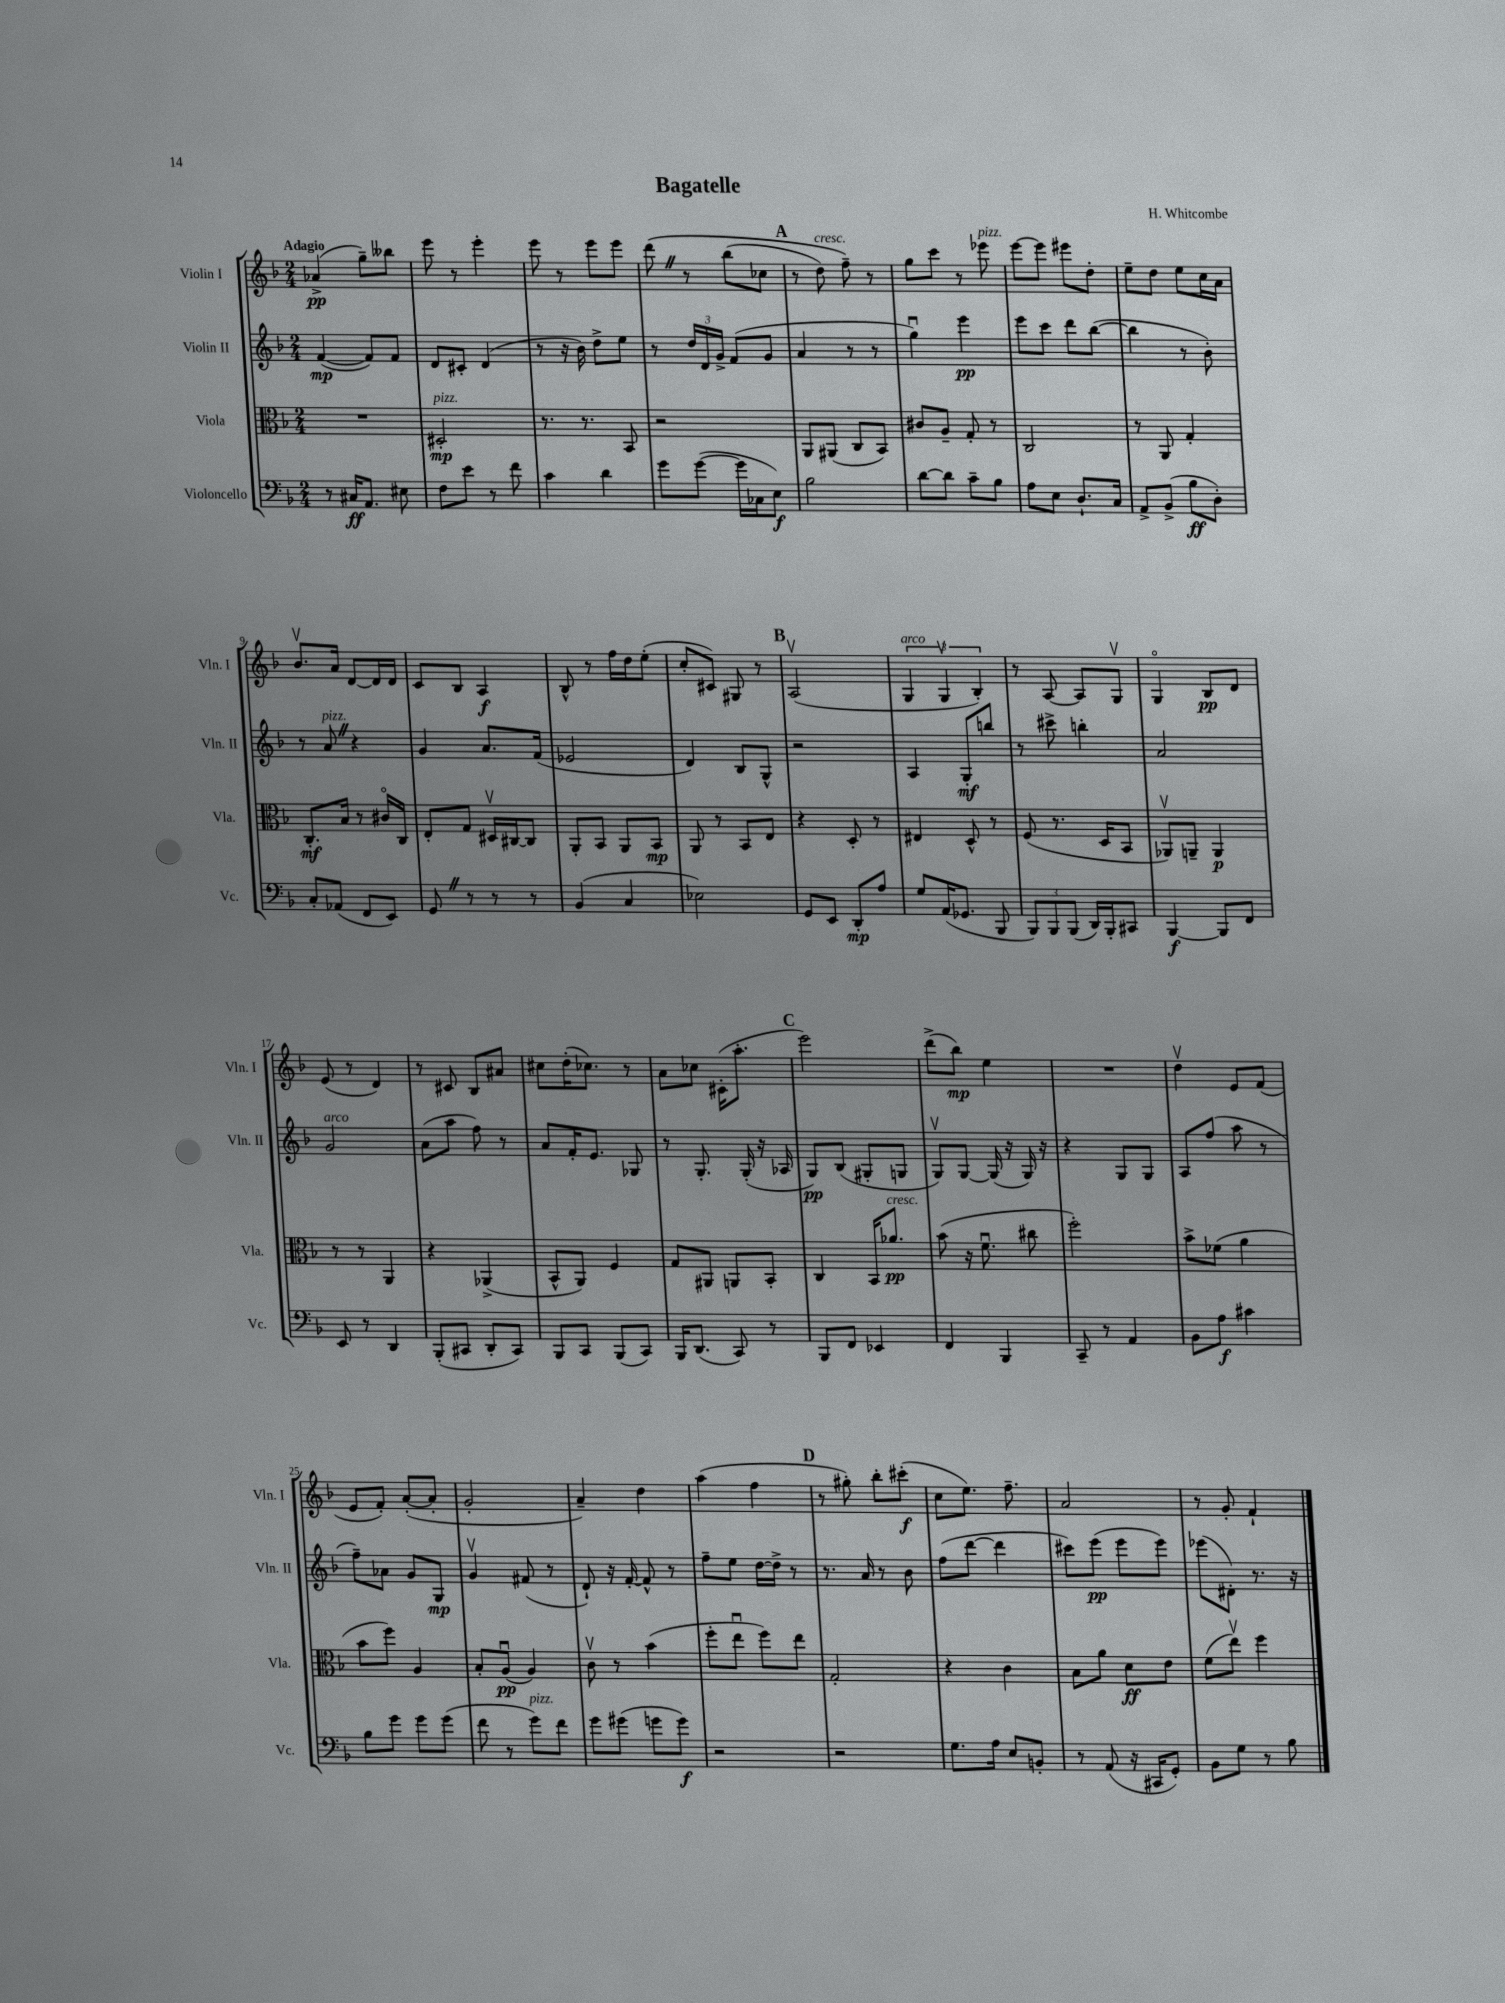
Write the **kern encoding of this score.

**kern	**dynam	**kern	**dynam	**kern	**dynam	**kern	**dynam
*part4	*part4	*part3	*part3	*part2	*part2	*part1	*part1
*staff4	*staff4	*staff3	*staff3	*staff2	*staff2	*staff1	*staff1
*I"Violoncello	*	*I"Viola	*	*I"Violin II	*	*I"Violin I	*
*I'Vc.	*	*I'Vla.	*	*I'Vln. II	*	*I'Vln. I	*
*clefF4	*	*clefC3	*	*clefG2	*	*clefG2	*
*k[b-]	*	*k[b-]	*	*k[b-]	*	*k[b-]	*
*M2/4	*	*M2/4	*	*M2/4	*	*M2/4	*
=1	=1	=1	=1	=1	=1	=1	=1
!	!	!	!	!	!	!LO:TX:a:B:t=Adagio	!
8r	.	2r	.	([4f/	mp	(4a-X^/	pp
16C#X/KL	ff	.	.	.	.	.	.
8.AA/J	.	.	.	.	.	.	.
.	.	.	.	8f/L])	.	8gg~\L)	.
8E#X\	.	.	.	8f/J	.	8bb--X\J	.
=2	=2	=2	=2	=2	=2	=2	=2
!	!	!LO:TX:a:i:t=pizz.	!	!	!	!	!
8F\L	.	2D#X'/	mp	8d/L	.	8eee\	.
8e\J	.	.	.	8c#X'/J	.	8r	.
8r	.	.	.	(4d/	.	4eee'\	.
8f\	.	.	.	.	.	.	.
=3	=3	=3	=3	=3	=3	=3	=3
4c\	.	8.r	.	8r	.	8eee\	.
.	.	.	.	16r	.	8r	.
.	.	8.r	.	16b-\)	.	.	.
4d\	.	.	.	8dd^\L	.	8eee\L	.
.	.	8BB-/	.	8ee\J	.	8eee\J	.
=4	=4	=4	=4	=4	=4	=4	=4
8g\L	.	2r	.	8r	.	(8dddZ\	.
([8g\J	.	.	.	24dd/LL	.	8r	.
.	.	.	.	24d/	.	.	.
.	.	.	.	24g^/JJ	.	.	.
16g\LL]	.	.	.	(8f/L	.	(8bb-\L	.
16C-X\J	.	.	.	.	.	.	.
8E\J)	f	.	.	8g/J	.	8cc-X\J	.
!!LO:REH:place=s1:t=A
=5	=5	=5	=5	=5	=5	=5	=5
2B-\	.	8AA/L	.	4a/	.	8r	.
!	!	!	!	!	!	!LO:TX:a:i:t=cresc.	!
.	.	(8AA#X/J	.	.	.	8dd\)	.
.	.	8C/L	.	8r	.	8ff~\)	.
.	.	8BB-/J)	.	8r	.	8r	.
=6	=6	=6	=6	=6	=6	=6	=6
[8d\L	.	8c#X/L	.	4ggu\)	.	8gg\L	.
8d\J]	.	8A~/J	.	.	.	8ccc\J	.
8c~\L	.	8G'/	.	4eee\	pp	8r	.
!	!	!	!	!	!	!LO:TX:a:i:t=pizz.	!
8B-\J	.	8r	.	.	.	8eee-X\	.
=7	=7	=7	=7	=7	=7	=7	=7
8A\L	.	2C/	.	8eee\L	.	[8eee\L	.
8E\J	.	.	.	8ccc\J	.	8eee\J]	.
8.D`/L	.	.	.	8ddd\L	.	8eee#X\L	.
.	.	.	.	([8bb-\J	.	8dd'\J	.
16C/Jk	.	.	.	.	.	.	.
=8	=8	=8	=8	=8	=8	=8	=8
8AA^/L	.	8r	.	4bb-\]	.	8ee~\L	.
(8BB-^/J	.	8AA/	.	.	.	8dd\J	.
8B-\L	ff	4G'/	.	8r	.	8ee\L	.
8D'\J)	.	.	.	8b-'\)	.	16cc\L	.
.	.	.	.	.	.	16a\JJ	.
!!LO:LB:g=z
=9	=9	=9	=9	=9	=9	=9	=9
8C'/L	.	8.C'/L	mf	8r	.	8.b-v/L	.
!	!	!	!	!LO:TX:a:i:t=pizz.	!	!	!
(8AA-X/J	.	.	.	8aZ/	.	.	.
.	.	16B-/Jk	.	.	.	16a/Jk	.
8FF/L	.	8r	.	4r	.	[8d/L	.
8EE/J)	.	16c#X/LL	.	.	.	16d/L]	.
.	.	16C/JJ	.	.	.	16d/JJ	.
=10	=10	=10	=10	=10	=10	=10	=10
8GGZ/	.	8E'/L	.	4g/	.	8c/L	.
8r	.	8G/J	.	.	.	8B-/J	.
8r	.	16D#Xv/LL	.	8.a/L	.	4A/	f
.	.	[16C#X/J	.	.	.	.	.
8r	.	8C#/J]	.	.	.	.	.
.	.	.	.	(16f/Jk	.	.	.
=11	=11	=11	=11	=11	=11	=11	=11
(4BB-/	.	8AA'/L	.	2e-X/	.	8B-^^/	.
.	.	8BB-/J	.	.	.	8r	.
4C/	.	8AA/L	.	.	.	16ff\LL	.
.	.	.	.	.	.	16dd\J	.
.	.	8BB-/J	mp	.	.	(8ee'\J	.
=12	=12	=12	=12	=12	=12	=12	=12
2E-X\)	.	8AA/	.	4d/)	.	8cc'/L	.
.	.	8r	.	.	.	8c#X/J)	.
.	.	8BB-/L	.	8B-/L	.	8G#X/	.
.	.	8E/J	.	8G^^/J	.	8r	.
!!LO:REH:place=s1:t=B
=13	=13	=13	=13	=13	=13	=13	=13
8GG/L	.	4r	.	2r	.	(2Av/	.
8EE/J	.	.	.	.	.	.	.
8DD'/L	mp	8D'/	.	.	.	.	.
8A/J	.	8r	.	.	.	.	.
=14	=14	=14	=14	=14	=14	=14	=14
!	!	!	!	!	!	!LO:TX:a:i:t=arco	!
8G/L	.	4E#X/	.	4A/	.	6G/	.
(16AA/K	.	.	.	.	.	.	.
.	.	.	.	.	.	6Gv/	.
8.GG-X/J	.	.	.	.	.	.	.
.	.	8D^^/	.	8G'/L	mf	.	.
.	.	.	.	.	.	6B-'/)	.
8BBB-/	.	8r	.	8bbn/J	.	.	.
=15	=15	=15	=15	=15	=15	=15	=15
12BBB-/L)	.	(8F/	.	8r	.	8r	.
12BBB-/	.	.	.	.	.	.	.
.	.	8.r	.	8ccc#X^\	.	[8A/	.
(12BBB-/J	.	.	.	.	.	.	.
16DD/LL)	.	.	.	4bbn'\	.	8A/L]	.
16BBB-'/J	.	16D/KL	.	.	.	.	.
8CC#X/J	.	8BB-/J	.	.	.	8Gv/J	.
=16	=16	=16	=16	=16	=16	=16	=16
[4BBB-/	f	8AA-Xv/L)	.	2a/	.	4G/	.
.	.	8AAn~/J	.	.	.	.	.
8BBB-/L]	.	4AA/	p	.	.	8B-/L	pp
8FF/J	.	.	.	.	.	8d/J	.
!!LO:LB:g=z
=17	=17	=17	=17	=17	=17	=17	=17
!	!	!	!	!LO:TX:a:i:t=arco	!	!	!
8EE/	.	8r	.	2g/	.	(8e/	.
8r	.	8r	.	.	.	8r	.
4DD/	.	4AA/	.	.	.	4d/)	.
=18	=18	=18	=18	=18	=18	=18	=18
(8BBB-'/L	.	4r	.	(8a\L	.	8r	.
8CC#X/J	.	.	.	8aa\J	.	8c#X/	.
8DD'/L	.	(4AA-X^/	.	8ff\)	.	8B-/L	.
8CC#/J)	.	.	.	8r	.	8a#X/J	.
=19	=19	=19	=19	=19	=19	=19	=19
8BBB-/L	.	8BB-^^/L	.	8a/L	.	8cc#X\L	.
8CC/J	.	8AA/J)	.	16f'/K	.	(16dd'\K	.
.	.	.	.	8.e/J	.	8.cc-X\J)	.
(8BBB-/L	.	4F/	.	.	.	.	.
8CC/J)	.	.	.	8G-X/	.	8r	.
=20	=20	=20	=20	=20	=20	=20	=20
16BBB-/KL	.	8G/L	.	8r	.	8a\L	.
(8.DD/J	.	.	.	.	.	.	.
.	.	8AA#X/J	.	8.G'/	.	8cc-X\J	.
8CC/)	.	8AAn/L	.	.	.	(16c#X'\KL	.
.	.	.	.	(16G'/	.	8.aa'\J	.
8r	.	8BB-'/J	.	16r	.	.	.
.	.	.	.	16A-X/	.	.	.
!!LO:REH:place=s1:t=C
=21	=21	=21	=21	=21	=21	=21	=21
8BBB-/L	.	4C/	.	8G/L)	pp	2eee\)	.
8FF/J	.	.	.	(8B-/J	.	.	.
4EE-X/	.	16BB-/KL	.	8G#X'/L	.	.	.
!	!	!LO:TX:a:i:t=cresc.	!	!	!	!	!
.	.	8.a-X/J	pp	.	.	.	.
.	.	.	.	8Gn/J	.	.	.
=22	=22	=22	=22	=22	=22	=22	=22
4FF/	.	(8b-\	.	8Gv/L)	.	(8ddd^\L	.
.	.	16r	.	[8G/J	.	8bb-\J)	mp
.	.	8.fu\	.	.	.	.	.
4BBB-/	.	.	.	(16G/]	.	4ee\	.
.	.	.	.	16r	.	.	.
.	.	8cc#X\	.	16G/)	.	.	.
.	.	.	.	16r	.	.	.
=23	=23	=23	=23	=23	=23	=23	=23
8CC~/	.	2ff'\)	.	4r	.	2r	.
8r	.	.	.	.	.	.	.
4AA/	.	.	.	8G/L	.	.	.
.	.	.	.	8G/J	.	.	.
=24	=24	=24	=24	=24	=24	=24	=24
8BB-\L	.	8b-^\L	.	8A/L	.	4ddv\	.
8A\J	f	(8f-X\J	.	(8ff/J	.	.	.
4c#X\	.	4a\	.	8aa\	.	8e/L	.
.	.	.	.	8r	.	(8f/J	.
!!LO:LB:g=z
=25	=25	=25	=25	=25	=25	=25	=25
8B-\L	.	8b-\L	.	8ff~\L)	.	8e/L	.
8g\J	.	8ff\J)	.	8a-X\J	.	8f'/J)	.
8g\L	.	4A/	.	8g/L	.	([8a'/L	.
(8g\J	.	.	.	8G/J	mp	8a'/J]	.
=26	=26	=26	=26	=26	=26	=26	=26
8f\	.	8B-'/L	.	4gv/	.	2g'/	.
8r	.	(8Au/J	pp	.	.	.	.
!LO:TX:a:i:t=pizz.	!	!	!	!	!	!	!
8g\L)	.	4A/)	.	(8f#X/	.	.	.
8f\J	.	.	.	8r	.	.	.
=27	=27	=27	=27	=27	=27	=27	=27
8g\L	.	8cv\	.	8d`/)	.	4a~/)	.
(8g#X\J	.	8r	.	16r	.	.	.
.	.	.	.	[16f'/	.	.	.
8gn\L	.	(4b-\	.	8f^^/]	.	4dd\	.
8g\J)	f	.	.	8r	.	.	.
=28	=28	=28	=28	=28	=28	=28	=28
2r	.	8ff'\L	.	8ff~\L	.	(4aa\	.
.	.	8eeu\J	.	8ee\J	.	.	.
.	.	8ff\L)	.	[16dd\LL	.	4ff\	.
.	.	.	.	16dd^\JJ]	.	.	.
.	.	8ee\J	.	8r	.	.	.
!!LO:REH:place=s1:t=D
=29	=29	=29	=29	=29	=29	=29	=29
2r	.	2G'/	.	8.r	.	8r	.
.	.	.	.	.	.	8gg#X'\)	.
.	.	.	.	16a/	.	.	.
.	.	.	.	8r	.	8bb-'\L	.
.	.	.	.	8b-\	.	(8ccc#X'\J	f
=30	=30	=30	=30	=30	=30	=30	=30
8.G\L	.	4r	.	(8ff\L	.	8cc\L	.
.	.	.	.	[8ddd\J	.	8.ee\J)	.
16A\Jk	.	.	.	.	.	.	.
8E/L	.	4c\	.	4ddd\]	.	.	.
.	.	.	.	.	.	8.ff~\	.
8BBn'/J	.	.	.	.	.	.	.
=31	=31	=31	=31	=31	=31	=31	=31
8r	.	8B-\L	.	8ccc#X\L)	.	2a/	.
(8AA/	.	8a\J	.	(8eee\J	pp	.	.
16r	.	8d\L	ff	8eee\L	.	.	.
16CC#X/KL	.	.	.	.	.	.	.
8GG'/J)	.	8e\J	.	8eee\J)	.	.	.
=32	=32	=32	=32	=32	=32	=32	=32
8BB-\L	.	(8f\L	.	(8eee-X\L	.	8r	.
8G\J	.	8eev\J)	.	8d#X'\J)	.	8g'/	.
8r	.	4ff\	.	8.r	.	4f`/	.
8B-\	.	.	.	.	.	.	.
.	.	.	.	16r	.	.	.
==	==	==	==	==	==	==	==
*-	*-	*-	*-	*-	*-	*-	*-
